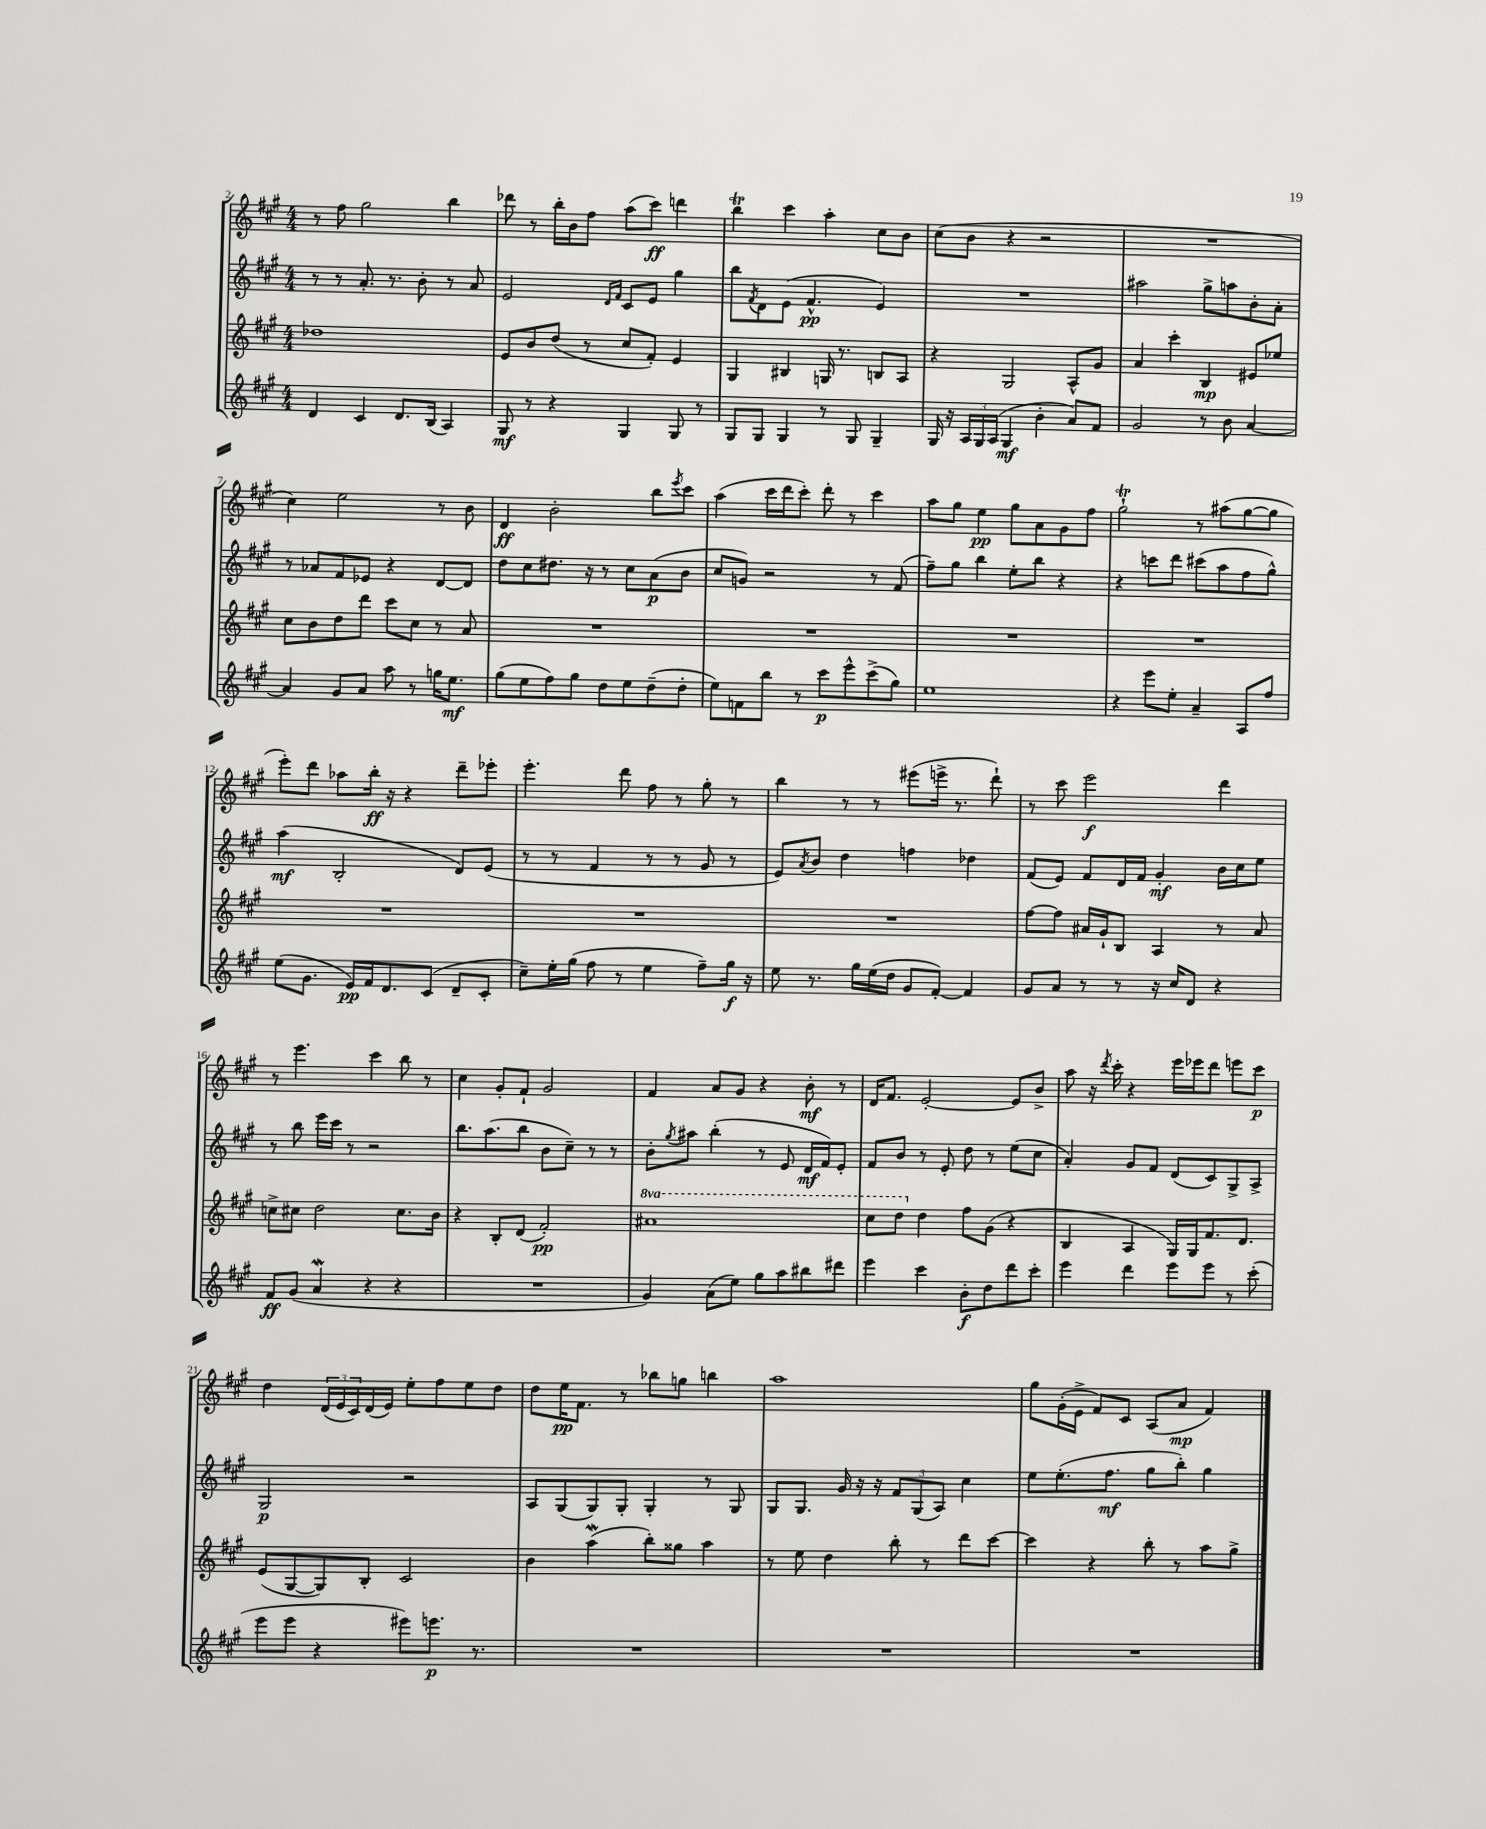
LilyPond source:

<<
\new StaffGroup <<
\new Staff = "s0" {
    \clef treble \key a \major \numericTimeSignature \time 4/4
    r8 fis''8 gis''2 b''4 |
    des'''8 r8 b''16-. b'16 fis''8 a''8( cis'''8\ff) d'''4 |
    b''4\trill cis'''4 a''4-. cis''8 b'8 |
    cis''8( b'8 r4 r2 |
    R1 |
    cis''4) e''2 r8 b'8 |
    d'4\ff b'2-. b''8 \acciaccatura { e'''8 } cis'''8 |
    a''4( cis'''16 d'''16 cis'''8-.) d'''8-. r8 cis'''4 |
    a''8 gis''8 e''4\pp gis''8 a'8 gis'8 fis''8 |
    gis''2-!\trill r8 ais''8( gis''8~ gis''8 |
    e'''8-.) d'''8 aes''8 b''16-.\ff r16 r4 d'''8-- ees'''8-. |
    e'''4.-. d'''8 fis''8 r8 gis''8-. r8 |
    b''4 r8 r8 eis'''8( e'''16-> r8. d'''8-!) |
    r8 cis'''8 e'''2\f d'''4 |
    r8 e'''4. cis'''4 b''8 r8 |
    cis''4 gis'8-. fis'8-! gis'2 |
    fis'4 a'8 gis'8 r4 b'8-.\mf r8 |
    d'16 fis'8. e'2~-. e'8 b'8-> |
    a''8 r16 \acciaccatura { d'''8 } cis'''16-. r4 e'''16 ees'''16 d'''8 e'''8 cis'''8\p |
    d''4 \tuplet 3/2 { d'16( e'16 cis'16) } d'16( e'16) e''8-. fis''8 e''8 d''8 |
    d''8 e''16\pp fis'8. r8 bes''8 g''8 b''4 |
    a''1 |
    gis''8 gis'16-.( e'16-> fis'8) cis'8 a8( a'8\mp fis'4) \bar "|." |
}
\new Staff = "s1" {
    \clef treble \key a \major \numericTimeSignature \time 4/4
    r8 r8 a'8.-. r8. b'8-. r8 a'8 |
    e'2 \grace { d'16 fis'16 } cis'8 e'8 gis''4 |
    b''8 \acciaccatura { fis'8 } d'8 e'8( fis'4.-^\pp e'4) |
    R1 |
    ais''2 gis''8-> a''8 b'8-. a'8-. |
    r8 aes'8 fis'8 ees'8 r4 d'8~ d'8 |
    d''8 cis''8 dis''8. r16 r8 cis''8 a'8\p( b'8 |
    cis''8 g'8) r2 r8 fis'8( |
    fis''8--) gis''8 b''4 e''8-. b''8 r4 |
    r4 c'''8 d'''8 cis'''8( a''8 fis''8 gis''8-^) |
    a''4\mf( b2-. d'8) e'8( |
    r8 r8 fis'4 r8 r8 gis'8 r8 |
    e'8) \acciaccatura { a'8 } b'8 d''4 f''4 des''4 |
    fis'8( e'8) fis'8 d'16 fis'16 gis'4-.\mf b'16 cis''16 e''8 |
    r8 b''8 e'''16 cis'''16 r8 r2 |
    b''8. a''8.( b''8 b'8 cis''8--) r8 r8 |
    b'8-. \acciaccatura { gis''8 } ais''8 b''4-.( r8 e'8 d'16\mf fis'16) e'8-. |
    fis'8 b'8 r8 e'8-. d''8 r8 e''8( cis''8 |
    a'4-.) gis'8 fis'8 d'8( cis'8) gis8-> a8-> |
    gis2\p r2 |
    a8 gis8( gis8) gis8-. gis4-. r8 gis8 |
    gis8 gis8. gis'16 r16 r16 \tuplet 3/2 { fis'8 gis8( a8) } cis''4 |
    e''8 e''8.-.( fis''8.\mf gis''8 b''8-.) gis''4 \bar "|." |
}
\new Staff = "s2" {
    \clef treble \key a \major \numericTimeSignature \time 4/4 \set Staff.ottavationMarkups = #ottavation-simple-ordinals
    des''1 |
    e'8 b'8 d''8( r8 cis''8 fis'8-.) e'4 |
    gis4 bis4 g16 r8. b8 a8 |
    r4 gis2 a8-^ gis'8 |
    a'4 cis'''4-. b4\mp eis'8 ees''8 |
    cis''8 b'8 d''8 d'''8 cis'''8 cis''8 r8 a'8 |
    R1 |
    R1 |
    R1 |
    R1 |
    R1 |
    R1 |
    R1 |
    fis''8~ fis''8 ais'16 gis'16-! b8 a4 r8 ais'8 |
    c''8-> cis''8 d''2 cis''8. b'16 |
    r4 b8-. d'8( fis'2-.\pp) |
    \ottava #1 ais''1 |
    cis'''8 d'''8 \ottava #0 d''4 fis''8 gis'8( r4 |
    b4 a4 gis16) gis16 fis'8. d'8. |
    e'8( gis8~ gis8) b8-. cis'2 |
    b'4 a''4\mordent( b''8-.) gisis''8 a''4 |
    r8 e''8 d''4 b''8-. r8 d'''8 cis'''8~ |
    cis'''4 r4 b''8-. r8 a''8 gis''8-> \bar "|." |
}
\new Staff = "s3" {
    \clef treble \key a \major \numericTimeSignature \time 4/4
    d'4 cis'4 d'8. b16( a4) |
    gis8\mf r8 r4 gis4 gis8 r8 |
    gis8 gis8 gis4 r8 gis8 gis4-- |
    gis16 r16 \tuplet 3/2 { a16 gis16 a16( } gis4\mf b'4-. a'8) fis'8 |
    gis'2 r8 b'8 a'4~ |
    a'4 gis'8 a'8 a''8 r8 g''16 e''8.\mf |
    gis''8( e''8 fis''8) gis''8 d''8 e''8 d''8--( d''8-. |
    e''8) f'8 b''8 r8 cis'''8\p e'''8-^ cis'''8->( gis''8) |
    e''1 |
    r4 e'''8 e''8-. a'4-- a8 fis''8 |
    e''8( gis'8. e'16\pp) fis'16 d'8. cis'8( d'8-- cis'8-. |
    cis''8--) e''16-. gis''16( fis''8 r8 e''4 fis''8--) gis''16\f r16 |
    e''8 r8. gis''16 e''16( d''16 gis'8 fis'8~-.) fis'4 |
    gis'8 a'8 r8 r8 r16 cis''16 d'8 r4 |
    fis'8\ff gis'8( a'4\mordent r4 r4 |
    R1 |
    gis'4) a'8( e''8) gis''8 a''8 bis''8 dis'''8 |
    e'''4 cis'''4 b'8-.\f d''8 d'''8 cis'''8-. |
    e'''4 d'''4 e'''8 e'''8 r8 cis'''8-.( |
    e'''8 e'''8 r4 eis'''8) e'''8.\p r8. |
    R1 |
    R1 |
    R1 \bar "|." |
}
>>
>>
\layout { \context { \Score currentBarNumber = #2 } }
